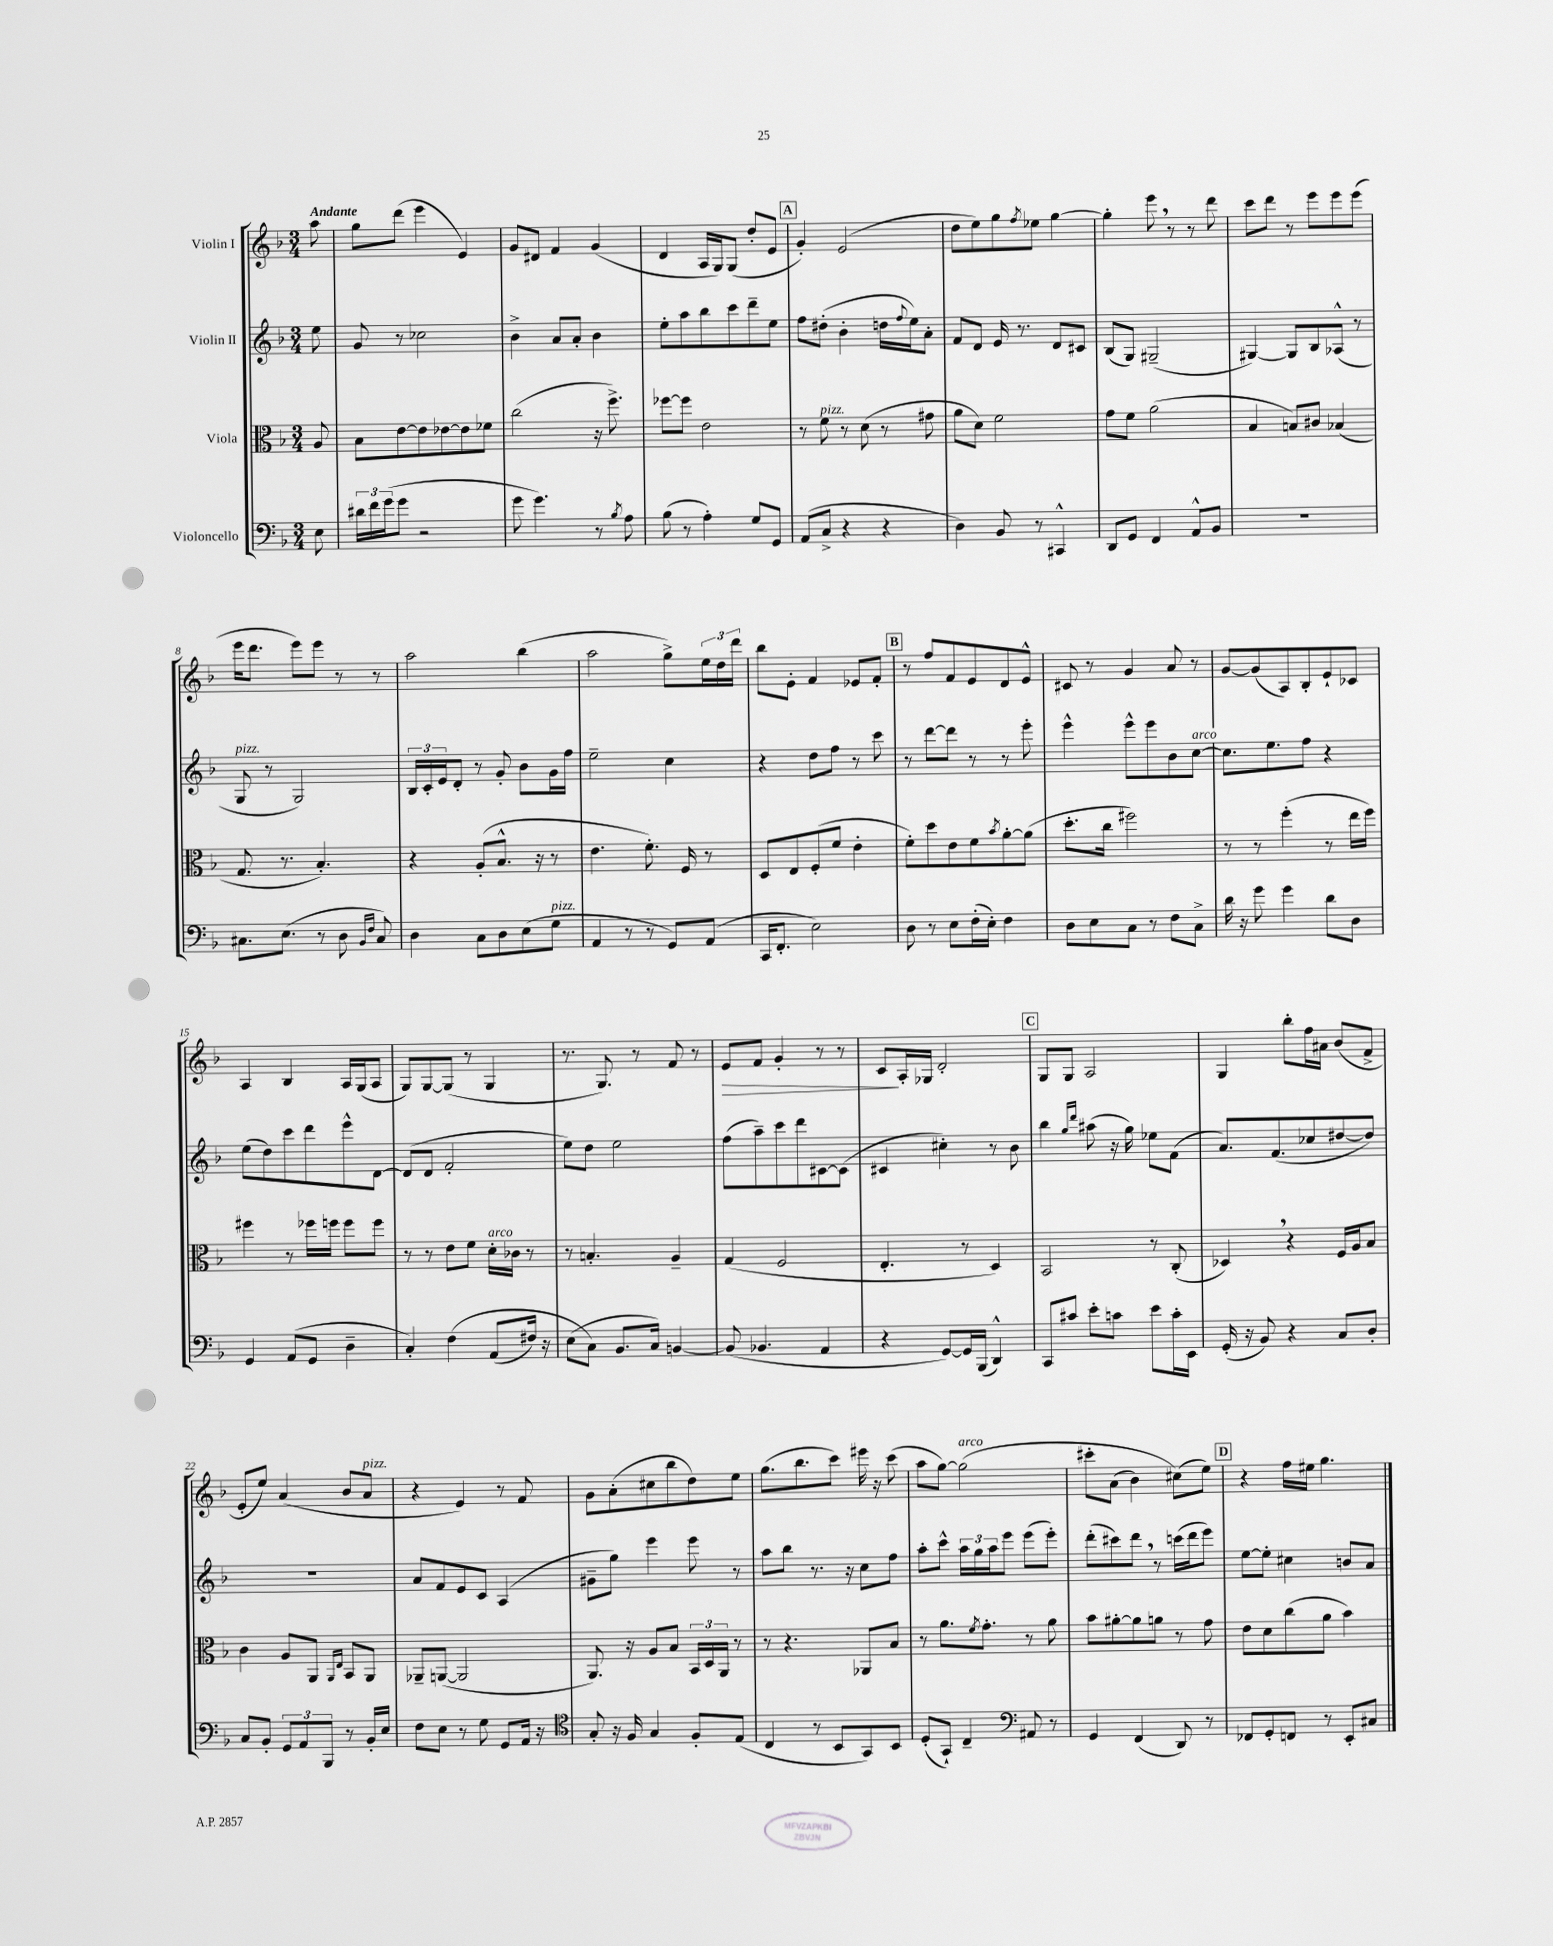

**kern	**kern	**kern	**kern
*staff4	*staff3	*staff2	*staff1
*clefF4	*clefC3	*clefG2	*clefG2
*k[b-]	*k[b-]	*k[b-]	*k[b-]
*M3/4	*M3/4	*M3/4	*M3/4
8E\	8A/	8ee\	8aa\
=	=	=	=
24d#\LL	8B-\L	8g/	8gg\L
24f\	.	.	.
(24g\J	.	.	.
8g\J	[8e\	8r	(8ddd\J
2r	8e\]	2cc-\	4eee\
.	[8e-\	.	.
.	8e-\]	.	4e/)
.	8f-\J	.	.
=	=	=	=
8g\	(2cc\	4b-^\	8g/L
4.g\)	.	.	8d#/J
.	.	8a/L	4f/
.	.	8a'/J	.
8r	16r	4b-\	(4g/
.	8.ff^\)	.	.
8qB-/	.	.	.
8A\	.	.	.
=	=	=	=
(8B-\	[8ff-\L	8ee'\L	4d/
8r	8ff-\]J	8aa\	.
4A'\)	2e\	8bb-\	16A/LL
.	.	.	16G/J)
.	.	8ccc\	(8G/J
8G/L	.	8ddd~\	8dd'/L
8GG/J	.	8ee\J	8e/J
=	=	=	=
(8AA/L	8r	8ff\L	4g'/)
8C^/J	8f\	(8dd#'\J	.
4r	8r	4b-'\	(2e/
.	(8d\	.	.
4r	8r	16dd\LL	.
.	.	8qqff/	.
.	.	16ee\J)	.
.	8g#\	8a'\J	.
=	=	=	=
4D\)	8a\L	8f/L	8dd\L
.	8d\J)	8d/J	8ee\)
8BB-/	2f\	16e/	8gg\
.	.	8.r	.
.	.	.	8qff/
8r	.	.	8ee-\J
4CC#^^/	.	8d/L	[4gg\
.	.	8c#/J	.
=	=	=	=
8DD/L	8g\L	(8B-/L	4gg'\]
8GG/J	8f\J	8G/J)	.
4FF/	(2a\	(2G#~/	8eee\
.	.	.	8r
8AA^^/L	.	.	8r
8BB-/J	.	.	8ddd\
=	=	=	=
2.r	4B-/	[4G#/)	8ccc\L
.	.	.	8ddd\J
.	8B/L)	8G#/]L	8r
.	8c#/J	8B-/	8eee\L
.	(4B-/	(8A-^^/J	8eee\
.	.	8r	(8eee\J
=	=	=	=
8.C#\L	8.G/	8G/	16eee\LK
.	.	.	8.ddd\J
.	.	8r	.
(8.E\J	8.r	.	.
.	.	2G/)	8eee\L)
8r	4.B-'/)	.	8eee\J
8D\	.	.	8r
16qqBB-/LL	.	.	.
16qqF/JJ	.	.	.
8C#/)	.	.	8r
=	=	=	=
4D\	4r	24B-/LL	2aa\
.	.	24c'/	.
.	.	24e/J	.
.	.	8d'/J	.
8C\L	(8A'/L	8r	.
8D\	8.B-^^/J	8g'/	.
(8E\	.	8b-\L	(4bb-\
.	16r	.	.
8G\J	8r	16g\L	.
.	.	16ff\JJ	.
=	=	=	=
4AA/	4.e\	2ee~\	2aa\
8r	.	.	.
8r	8.f'\)	.	.
8GG/L)	.	4cc\	8gg^\L)
.	16F/	.	.
(8AA/J	8r	.	24ee\L
.	.	.	24dd\
.	.	.	24ddd\JJ
=	=	=	=
16CC/LK	8D/L	4r	8bb-\L
8.FF'/J	.	.	.
.	8E/	.	8e'\J
2E\)	(8F'/	8dd\L	4f/
.	8f/J	8ff\J	.
.	4e'\	8r	8e-/L
.	.	8ccc\	8f'/J
=	=	=	=
8D\	8f'\L)	8r	8r
8r	8dd\	[8ddd\L	8ff/L
8E\L	8e\	8ddd\]J	8f/
(16F'\L	8f\	8r	8e/
16E'\JJ)	.	.	.
.	8qb-/	.	.
4F\	[8a'\	8r	8d/
.	(8a\]J	8eee'\	8e^^/J
=	=	=	=
8D\L	8.dd'\L	4eee^^\	8c#/
8E\	.	.	8r
.	16cc\Jk	.	.
8C\J	2ff#\)	8eee^^\L	4g/
8r	.	8eee\	.
8F\L	.	8b-\	8a/
8C^\J	.	[8cc\J	8r
=	=	=	=
16d\	8r	8.cc\]L	[8g/L
16r	.	.	.
8g\	8r	.	(8g/]
.	.	8.ee\	.
4g\	(4ff'\	.	8A/)
.	.	8ff\J	8B-'/
8d\L	8r	4r	8e`/
8D\J	16ee\LL	.	8c-/J
.	16ff\JJ)	.	.
=	=	=	=
4GG/	4ff#\	(8ee\L	4A/
.	.	8dd\)	.
(8AA/L	8r	8ccc\	4B-/
8GG/J	16ff-\LL	8ddd\	.
.	16ff\JJ	.	.
4D~\	8ff\L	8eee^^\	16A/LL
.	.	.	(16G/J
.	8ff\J	[8d\J	8A/J
=	=	=	=
4C'/)	8r	(8d/]L	8G/L)
.	8r	8d/J	[8G/
&(4F\	8e\L	2f'/	(8G/]J
.	8f\J	.	8r
(8AA/L	16d'\LL	.	4G/
.	16c-\JJ	.	.
16F#/Jk)	8r	.	.
16r	.	.	.
=	=	=	=
(8E\L	8r	8ee\L)	8.r
8C\J&)	4.B'/	8dd\J	.
.	.	.	8.G/)
8.BB-/L	.	2ee\	.
.	.	.	8r
16C/Jk)	.	.	.
[4BB/	4A~/	.	8f/
.	.	.	8r
=	=	=	=
(8BB/]	(4G/	(8ff\L	8e/L
4.BB-/	.	8aa~\)	8f/J
.	2F/	8ccc\	4g'/
.	.	8ddd\	.
4AA/	.	[8c#\	8r
.	.	(8c#\]J	8r
=	=	=	=
4r	4.E'/	4c#/	8c/L
.	.	.	16A'/L
.	.	.	16G-/JJ
[8GG/L)	.	4cc#'\)	2d'/
16GG/]L	8r	.	.
(16BBB-/JJ	.	.	.
4DD^^/)	4D/)	8r	.
.	.	8b-\	.
=	=	=	=
8CC/L	2BB-/	4bb-\	8G/L
8c#/J	.	.	8G/J
.	.	16qqgg/LL	.
.	.	16qqddd/JJ	.
8e'\L	.	(8aa#\	2A/
8c\J	.	16r	.
.	.	16gg\)	.
8e\L	8r	8ee-\L	.
16c'\L	(8C'/	(8f\J	.
16EE\JJ	.	.	.
=	=	=	=
(16GG'/	4D-/)	8.a/L)	4G/
16r	.	.	.
8BB-/)	.	.	.
.	.	(8.f/	.
4r	4r	.	8bb-'\L
.	.	8cc-/	16ff\L
.	.	.	16a#\JJ
8C/L	16F/LL	[8dd#/	(8b-/L
.	16A/J	.	.
8D'/J	8B-/J	8dd#/]J)	8f^/J
=	=	=	=
8C/L	4c\	2.r	8e'/L
8BB-'/J	.	.	8ee/J)
12GG/L	8A/L	.	(4a/
12AA/	.	.	.
.	8AA/J	.	.
12BBB-/J	.	.	.
.	16qqAA/LL	.	.
.	16qqE/JJ	.	.
8r	8BB-/L	.	8b-/L
16BB-'/LL	8AA/J	.	8a/J
16E/JJ	.	.	.
=	=	=	=
8F\L	8AA-~/L	8a/L	4r
8E\J	([8AA/J	8f/	.
8r	2AA/]	8e/	4e/)
8G\	.	8c/J	.
8GG/L	.	(4A/	8r
16AA/Jk	.	.	8f/
16r	.	.	.
=	=	=	=
*clefC4	*	*	*
8G'/	8.AA/)	8g#~\L	8g\L
16r	.	8gg\J)	(8a'\
16F/	16r	.	.
4G/	8A/L	4eee\	8cc#\
.	8B-/J	.	8bb-\
8F'/L	24BB-/LL	8eee\	8dd\)
.	24D/	.	.
.	24AA/JJ	.	.
(8E/J	8r	8r	8ee\J
=	=	=	=
4C/	8r	8aa\L	(8.gg\L
.	4.r	8bb-\J	.
.	.	.	8.bb-\
8r	.	8.r	.
8BB-/L	.	.	8ccc\J)
.	.	16r	.
8GG/)	8AA-/L	8cc\L	16eee#\
.	.	.	16r
8BB-/J	8B-/J	8ff\J	(8ccc\
=	=	=	=
(8D'/L	8r	8aa'\L	8aa\L
8GG`/J)	8.a\L	8ccc^^\J	[8gg\J)
4C~/	.	24aa\LL	&(2gg\]
.	.	24gg\	.
.	8qf/	.	.
.	8.g'\J	.	.
.	.	24aa\J	.
.	.	8eee\J	.
*clefF4	*	*	*
8AA#/	8r	(8eee\L	.
8r	8a\	8eee'\J)	.
=	=	=	=
4GG/	8b-\L	(8ddd'\L	8ccc#'\L
.	[8a#'\	8ccc#\)	(8a\J
(4FF/	8a#\]	8ddd\J	4b-\)
.	8a\J	8r	.
8DD/)	8r	(16ccc\LL	(8cc#\L&)
.	.	16ddd\J	.
8r	8g\	8eee\J)	8ee\J)
=	=	=	=
8FF-/L	8e\L	[8ee\L	4r
8GG'/	8d\	8ee'\]J	.
8FF/J	(8cc\	4cc#\	16ff\LL
.	.	.	16ee#\JJ
8r	8a\J	.	4.gg\
8EE'/L	4b-\)	8b/L	.
8C#/J	.	8a/J	.
==	==	==	==
*-	*-	*-	*-
